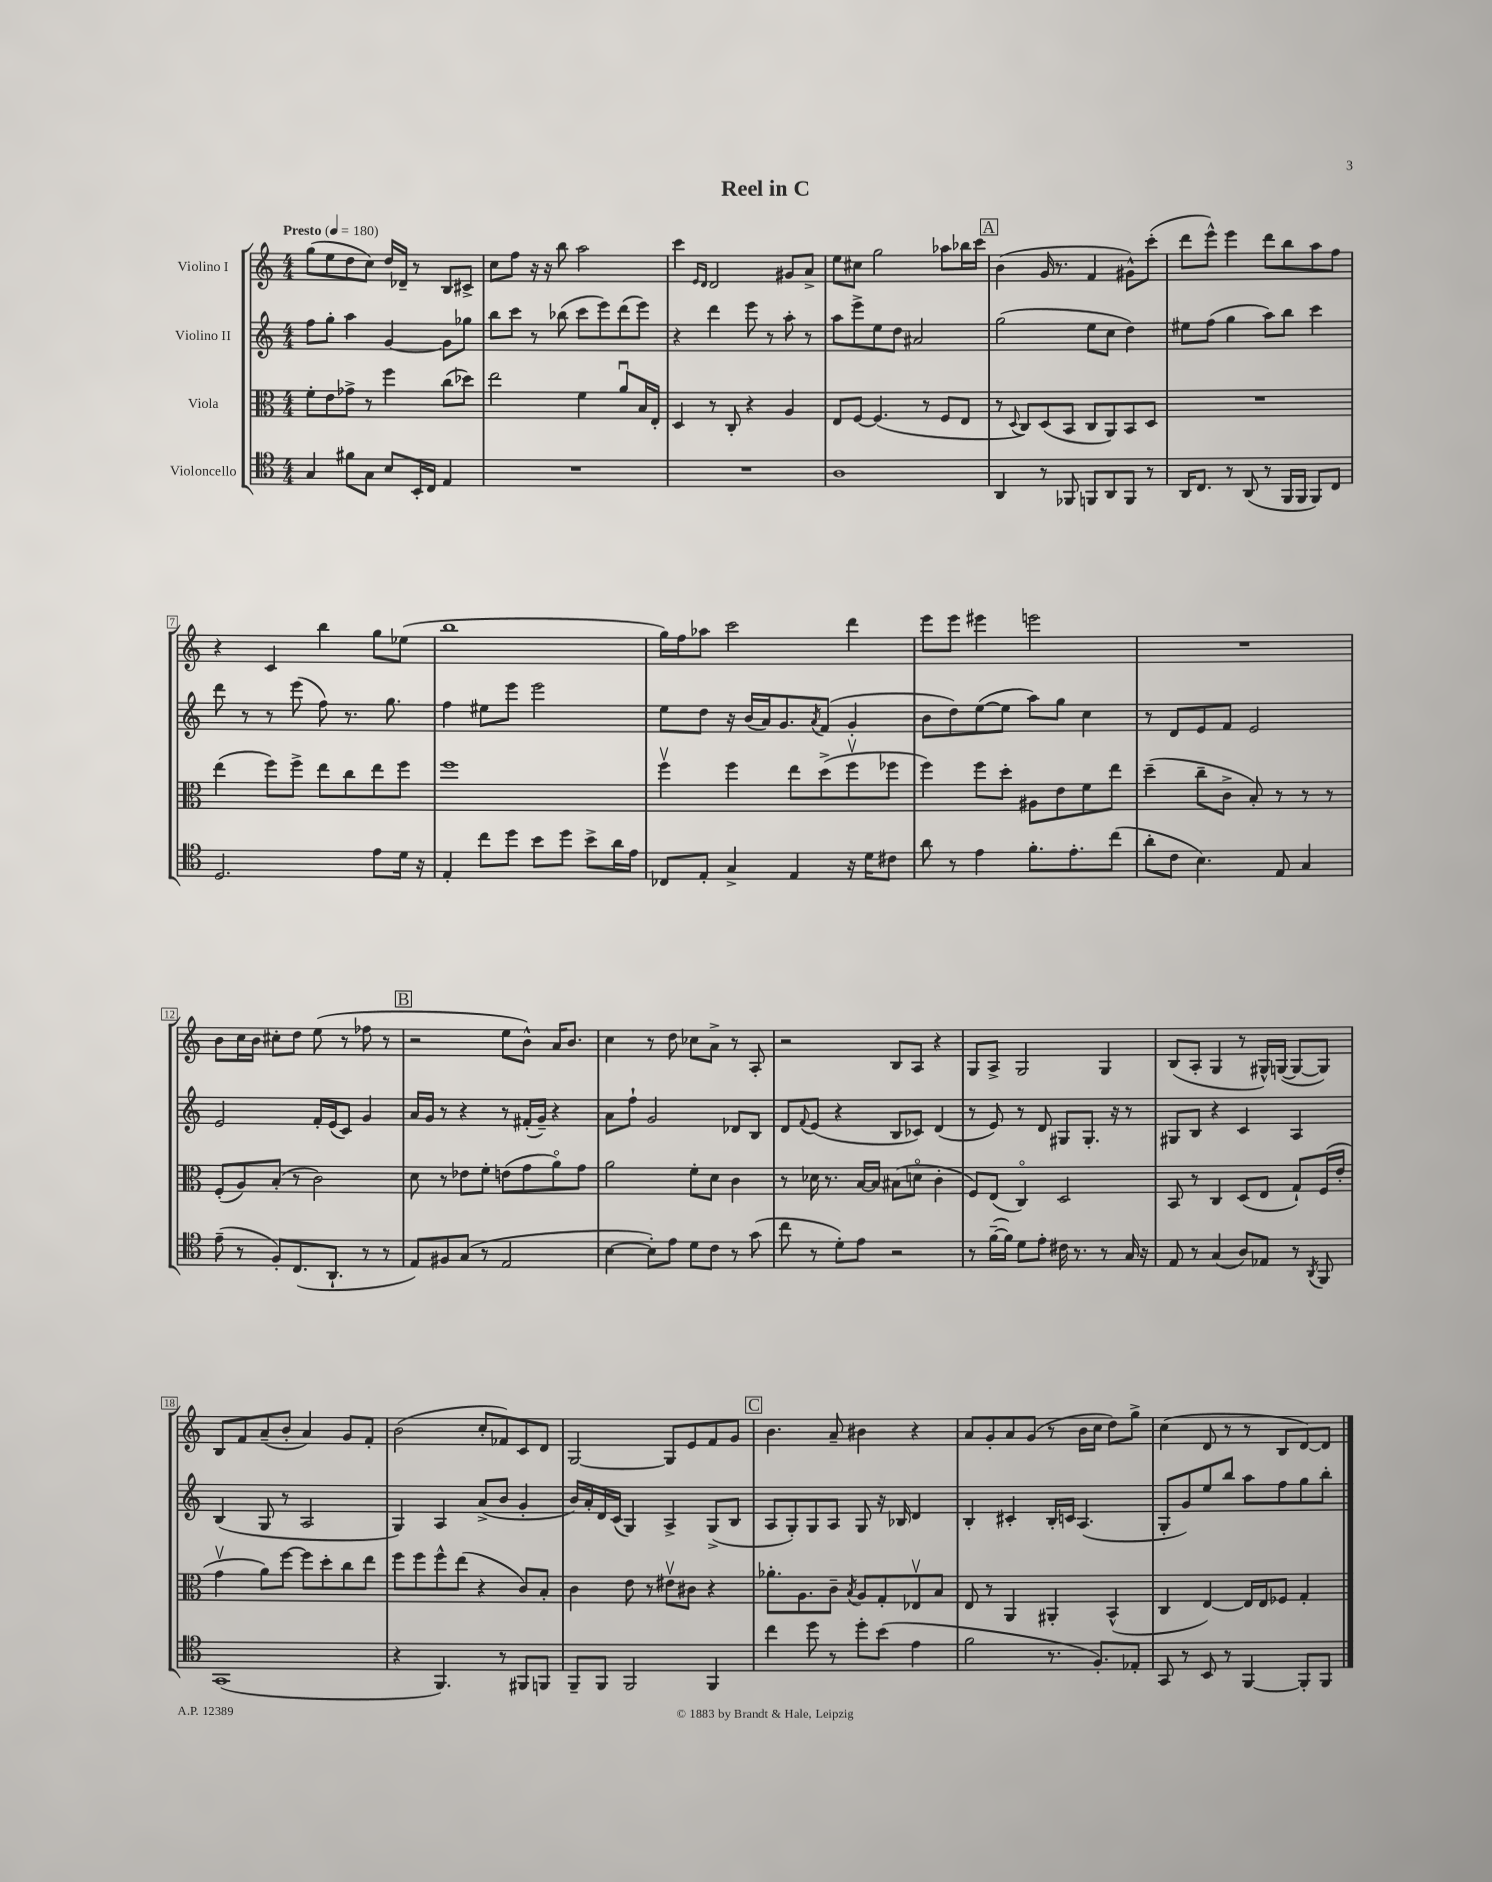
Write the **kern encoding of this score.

**kern	**kern	**kern	**kern
*part4	*part3	*part2	*part1
*staff4	*staff3	*staff2	*staff1
*I"Violoncello	*I"Viola	*I"Violino II	*I"Violino I
*clefC4	*clefC3	*clefG2	*clefG2
*k[]	*k[]	*k[]	*k[]
*M4/4	*M4/4	*M4/4	*M4/4
*MM180	*MM180	*MM180	*MM180
=1	=1	=1	=1
!	!	!	!LO:TX:a:B:t=Presto
4G/	8f'\L	8ff\L	(8gg\L
.	8e\	8gg'\J	8ee\
8f#X\L	8g-X^\J	4aa\	8dd\
8G\J	8r	.	8cc\J)
8B/L	4ff\	[4g/	16dd/LL
.	.	.	16d-X~/JJ
16BB'/L	.	.	8r
16C/JJ	.	.	.
4E/	(8cc\L	8g\L]	8B/L
.	8dd-X\J)	8gg-X\J	8c#X^/J
=2	=2	=2	=2
1r	2ee\	8bb\L	8cc\L
.	.	8ccc\J	8ff\J
.	.	8r	16r
.	.	.	16r
.	.	(8bb-X\	8bb\
.	4f\	8ccc\L	2aa\
.	.	8eee\)	.
.	8au/L	(8ddd\	.
.	16B/L	8eee\J)	.
.	16E'/JJ	.	.
=3	=3	=3	=3
1r	4D/	4r	4ccc\
.	.	.	16qqe/LL
.	.	.	16qqd/JJ
.	8r	4ddd\	2d/
.	8C'/	.	.
.	4r	8eee\	.
.	.	8r	.
.	4A/	8aa'\	8g#X/L
.	.	8r	8a^/J
=4	=4	=4	=4
1A	8E/L	8aa\L	8ee\L
.	[8F/J	8eee^\	8cc#X\J
.	(4.F/]	8ee\	2gg\
.	.	8dd\J	.
.	.	2a#X/	.
.	8r	.	.
.	8F/L	.	8aa-X\L
.	8E/J	.	16bb-X\L
.	.	.	16ccc\JJ
!!LO:REH:place=s1:t=A
=5	=5	=5	=5
4AA/	8r	(2gg\	(4b\
.	8qqD/	.	.
.	8C/L)	.	.
8r	(8D/	.	16g/
.	.	.	8.r
8FF-X/	8BB/J	.	.
8FFn/L	8C/L	8ee\L	4f/
8AA/	8AA/)	8cc\J	.
8FF/J	8BB/	4dd\)	8g#X^^\L)
8r	8D/J	.	(8ccc'\J
=6	=6	=6	=6
16AA/KL	1r	8ee#X\L	8ddd\L
8.C/J	.	.	.
.	.	(8ff\J	8eee^^\J)
8r	.	4gg\	4eee\
(8AA/	.	.	.
8r	.	8aa\L)	8ddd\L
16FF/LL	.	8bb\J	8bb\
16FF/JJ	.	.	.
8FF/L)	.	4ccc\	8aa\
8C/J	.	.	8ff\J
!!LO:LB:g=z
=7	=7	=7	=7
2.D/	(4ee\	8ddd\	4r
.	.	8r	.
.	8ff\L)	8r	4c/
.	8ff^\J	(8eee\	.
.	8ee\L	8ff\)	4bb\
.	8cc\	8.r	.
8e\L	8ee\	.	8gg\L
.	.	8.gg\	.
16d\Jk	8ff\J	.	(8ee-X\J
16r	.	.	.
=8	=8	=8	=8
4E'/	1ff	4ff\	1bb
8cc\L	.	8ee#X\L	.
8dd\J	.	8eee\J	.
8b\L	.	2eee\	.
8dd\J	.	.	.
8b^\L	.	.	.
16a\L	.	.	.
16e\JJ	.	.	.
=9	=9	=9	=9
8C-X/L	4ffv\	8ee\L	16gg\LL)
.	.	.	16ff\J
8E'/J	.	8dd\J	8aa-X\J
4G^/	4ff\	16r	2ccc\
.	.	(16b/LL	.
.	.	16a/J)	.
.	.	8.g/	.
4E/	8ee\L	.	.
.	.	8qa/	.
.	(8dd^\	(8f/J	.
16r	8ffv\	4g'/	4ddd\
16d\KL	.	.	.
8c#X\J	8ff-X\J	.	.
=10	=10	=10	=10
8a\	4ff\)	8b\L	8eee\L
8r	.	8dd\)	8eee\J
4e\	8ff\L	([8ee\	4eee#X\
.	8dd'\J	8ee\J]	.
8.f'\L	8A#X\L	8aa\L)	2eeen\
.	8e\	8gg\J	.
8.e'\	.	.	.
.	8f\	4cc\	.
(8cc\J	8ee\J	.	.
=11	=11	=11	=11
8a'\L	(4dd~\	8r	1r
8c\J	.	8d/L	.
4.B\)	8cc~\L	8e/	.
.	8c^\J	8f/J	.
.	8B'/)	2e/	.
8E/	8r	.	.
4G/	8r	.	.
.	8r	.	.
!!LO:LB:g=z
=12	=12	=12	=12
(8e~\	(8F'/L	2e/	8b\L
8r	8A/)	.	16cc\L
.	.	.	16b\JJ
8F'/L)	(8B'/J	.	8cc#X'\L
(8.C/	8r	.	8dd\J
.	2c\)	16f'/LL	(8ee\
8.AA`/J	.	(16e/J	.
.	.	8c/J)	8r
8r	.	4g/	8ff-X\
8r	.	.	8r
!!LO:REH:place=s1:t=B
=13	=13	=13	=13
8E/L)	8d\	16a/LL	2r
.	.	16g/JJ	.
8F#X/	8r	8r	.
(8G/J	8e-X\L	4r	.
8r	8f'\J	.	.
2E/	(8en\L	8r	8ee\L
.	8g\	(16f#X'/LL	8b^^\J)
.	.	16g~/JJ)	.
.	8a\)	4r	16a/KL
.	.	.	8.b/J
.	8g\J	.	.
=14	=14	=14	=14
[4B\	2a\	8a\L	4cc\
.	.	8ff`\J	.
8B'\L])	.	2g/	8r
8e\J	.	.	8dd\
8d\L	8f'\L	.	8cc-X\L
8c\J	8d\J	.	8a^\J
8r	4c\	8d-X/L	8r
(8g\	.	8B/J	8A'/
=15	=15	=15	=15
8cc\	8r	8d/L	2r
.	.	8qqf/	.
8r	16d-X\	(8e/J	.
.	8.r	.	.
8d'\L)	.	4r	.
8e\J	[16B/LL	.	.
.	16B/JJ]	.	.
2r	(8B#X\L	8B/L	8B/L
.	8dn\J	8c-X/J)	8A/J
.	4c'\	(4d/	4r
=16	=16	=16	=16
8r	8F/L)	8r	8G/L
([16f~\LL	(8E/J	8e/)	8A^/J
16f\JJ])	.	.	.
8d\L	4C/)	8r	2G/
8e'\J	.	8d/	.
16c#X\	2D/	8G#X/L	.
8.r	.	.	.
.	.	8.G#'/J	.
8r	.	.	4G/
.	.	16r	.
16G/	.	8r	.
16r	.	.	.
=17	=17	=17	=17
8E/	8BB/	8G#X/L	(8B/L
8r	8r	8B/J	8A'/J
(4G/	4C/	4r	4G/
8A/L)	(8D/L	4c/	8r
8E-X/J	8E/J	.	16G#X^^/LL)
.	.	.	([16Gn/JJ
8r	8G`/L)	4A/	8G/L_
8qAA/	.	.	.
8FF/	(16F/L	.	8G/J])
.	16e'/JJ	.	.
!!LO:LB:g=z
=18	=18	=18	=18
(1GG	4gv\	(4B/	8B/L
.	.	.	8f/
.	8a\L)	8G/	(8a~/
.	[8ff\J	8r	8b'/J
.	8ff\L]	2A/	4a/)
.	8dd'\	.	.
.	8cc\	.	8g/L
.	8ee\J	.	8f'/J
=19	=19	=19	=19
4r	8ff\L	4G/)	(2b\
.	8ff\	.	.
4.FF/)	8ff^^\	4A/	.
.	(8ee\J	.	.
.	4r	(8a^/L	8cc'/L
8r	.	8b/J	8f-X/)
8FF#X/L	8c/L)	4g'/	8c/
8FFn/J	8B'/J	.	8d/J
=20	=20	=20	=20
8FF~/L	4c\	16b/LL)	[2G/
.	.	16a'/	.
8FF/J	.	16d/	.
.	.	(16c/JJ	.
2FF/	8e\	4G/)	.
.	8r	.	.
.	8e#Xv\L	4A^/	8G/L]
.	8c#X\J	.	8e/
4FF/	4r	(8G^/L	8f/
.	.	8B/J	8g/J
!!LO:REH:place=s1:t=C
=21	=21	=21	=21
4cc\	8.a-X'\L	8A/L	4.b\
.	.	8G'/)	.
.	8.A\	.	.
8dd\	.	8G/	.
8r	8c~\J	8A/J	8a~/
.	8qB/	.	.
8dd'\L	8A/L	8G/	4b#X\
(8b\J	8G'/	16r	.
.	.	16B-X/	.
4e\	8E-Xv/	4d/	4r
.	8B/J	.	.
=22	=22	=22	=22
2f\	8E/	4B'/	8a/L
.	8r	.	8g'/
.	4AA/	4c#X'/	8a/
.	.	.	(8g/J
8.r	4AA#X'/	16B'/LL	8r
.	.	16cn/JJ	.
.	.	(4.A/	16b\LL
8.F'/L)	.	.	16cc\JJ
.	(4BB^^/	.	8dd\L)
8E-X'/J	.	.	8gg^\J
=23	=23	=23	=23
8GG/	4C/	8G'/L	(4cc\
8r	.	8g/)	.
8BB/	[4E/)	8ee/	8d/
8r	.	8bb/J	8r
[4FF/	16E/LL]	8aa\L	8r
.	16E/J	.	.
.	8F-X/J	8ff\	8B/L
8FF'/L]	4G'/	8gg\	[8d/)
8FF/J	.	8bb'\J	8d/J]
==	==	==	==
*-	*-	*-	*-
